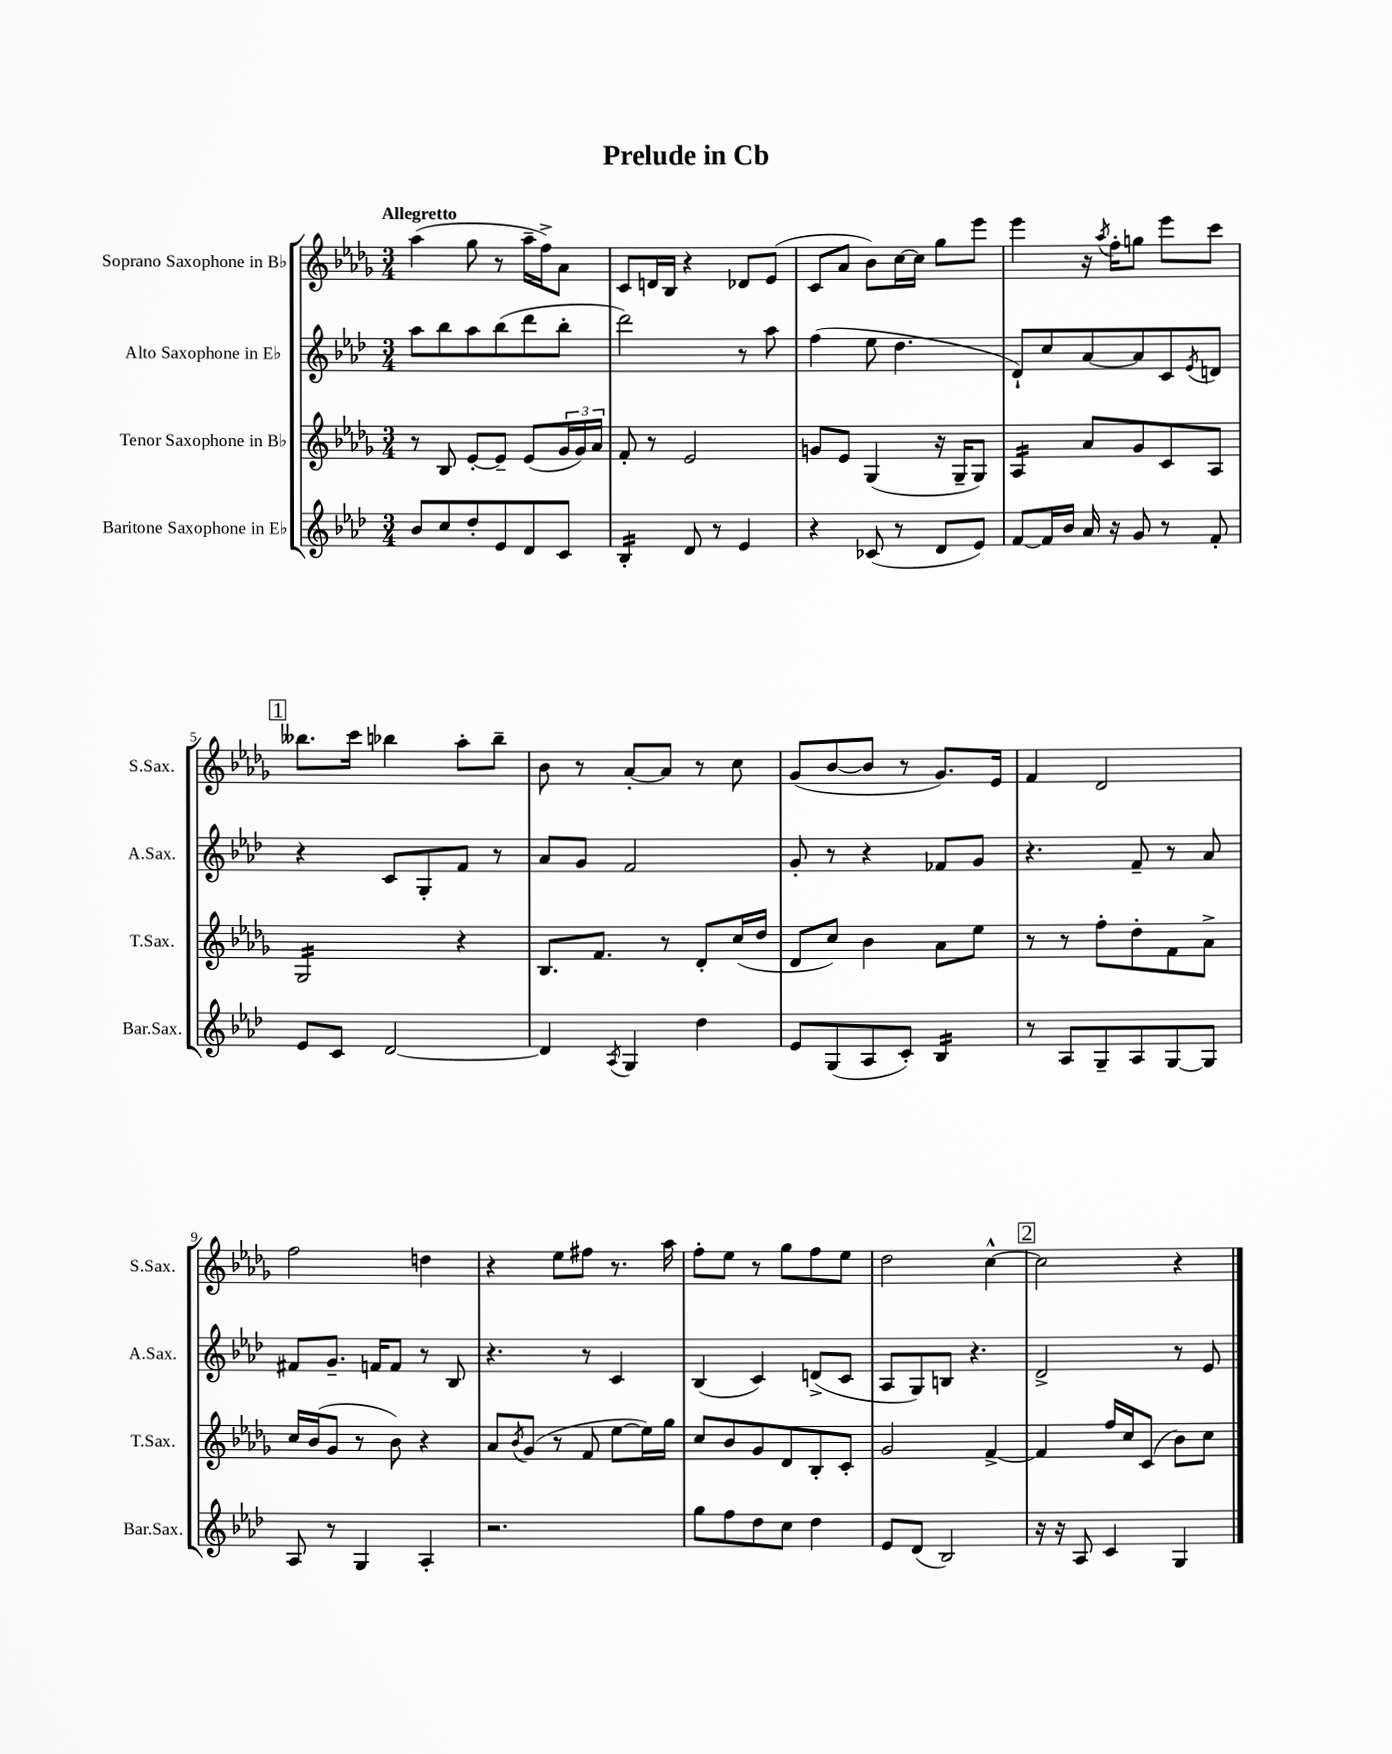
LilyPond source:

\header { title = "Prelude in Cb" }
<<
\new StaffGroup <<
\new Staff = "s0" \with { instrumentName = "Soprano Saxophone in Bb" shortInstrumentName = "S.Sax." } {
    \clef treble \key des \major \numericTimeSignature \time 3/4 \tempo "Allegretto"
    aes''4( ges''8 r8 aes''16-- f''16->) aes'8 |
    c'8 d'16 bes16 r4 des'8 ees'8( |
    c'8 aes'8 bes'8) c''16~ c''16 ges''8 ees'''8 |
    ees'''4 r16 \acciaccatura { aes''8 } f''16-. g''8 ees'''8 c'''8 |
    \mark \markup { \box "1" } beses''8. c'''16 bes''4 aes''8-. bes''8-- |
    bes'8 r8 aes'8~-. aes'8 r8 c''8 |
    ges'8( bes'8~ bes'8 r8 ges'8.) ees'16 |
    f'4 des'2 |
    f''2 d''4 |
    r4 ees''8 fis''8 r8. aes''16 |
    f''8-. ees''8 r8 ges''8 f''8 ees''8 |
    des''2 c''4~-^ |
    \mark \markup { \box "2" } c''2 r4 \bar "|." |
}
\new Staff = "s1" \with { instrumentName = "Alto Saxophone in Eb" shortInstrumentName = "A.Sax." } {
    \clef treble \key aes \major \numericTimeSignature \time 3/4
    aes''8 bes''8 aes''8 bes''8( des'''8 bes''8-. |
    des'''2) r8 aes''8 |
    f''4( ees''8 des''4. |
    des'8-!) c''8 aes'8~ aes'8 c'8 \acciaccatura { ees'8 } d'8 |
    \mark \markup { \box "1" } r4 c'8 g8-. f'8 r8 |
    aes'8 g'8 f'2 |
    g'8-. r8 r4 fes'8 g'8 |
    r4. f'8-- r8 aes'8 |
    fis'8 g'8.-- f'16 f'8 r8 bes8 |
    r4. r8 c'4 |
    bes4( c'4) d'8->( c'8 |
    aes8 g8) b8 r4. |
    \mark \markup { \box "2" } des'2-> r8 ees'8 \bar "|." |
}
\new Staff = "s2" \with { instrumentName = "Tenor Saxophone in Bb" shortInstrumentName = "T.Sax." } {
    \clef treble \key des \major \numericTimeSignature \time 3/4
    r8 bes8 ees'8~-. ees'8-- ees'8( \tuplet 3/2 { ges'16 ges'16) aes'16 } |
    f'8-. r8 ees'2 |
    g'8 ees'8 ges4( r16 ges16-- ges8) |
    aes4:16 aes'8 ges'8 c'8 aes8 |
    \mark \markup { \box "1" } ges2:16 r4 |
    bes8. f'8. r8 des'8-. c''16( des''16 |
    des'8 c''8) bes'4 aes'8 ees''8 |
    r8 r8 f''8-. des''8-. f'8 aes'8-> |
    c''16 bes'16( ges'8 r8 bes'8) r4 |
    aes'8 \acciaccatura { bes'8 } ges'8( r8 f'8 ees''8~ ees''16) ges''16 |
    c''8 bes'8 ges'8 des'8 bes8-. c'8-. |
    ges'2 f'4~-> |
    \mark \markup { \box "2" } f'4 f''16 c''16 c'8( bes'8) c''8 \bar "|." |
}
\new Staff = "s3" \with { instrumentName = "Baritone Saxophone in Eb" shortInstrumentName = "Bar.Sax." } {
    \clef treble \key aes \major \numericTimeSignature \time 3/4
    bes'8 c''8 des''8-. ees'8 des'8 c'8 |
    bes4:16-. des'8 r8 ees'4 |
    r4 ces'8( r8 des'8 ees'8) |
    f'8~ f'16 bes'16 aes'16 r16 g'8 r8 f'8-. |
    \mark \markup { \box "1" } ees'8 c'8 des'2~ |
    des'4 \acciaccatura { aes8 } g4 des''4 |
    ees'8 g8( aes8 c'8-.) bes4:16 |
    r8 aes8 g8-- aes8 g8~ g8 |
    aes8 r8 g4 aes4-. |
    r2. |
    g''8 f''8 des''8 c''8 des''4 |
    ees'8 des'8( bes2) |
    \mark \markup { \box "2" } r16 r16 aes8 c'4 g4 \bar "|." |
}
>>
>>
